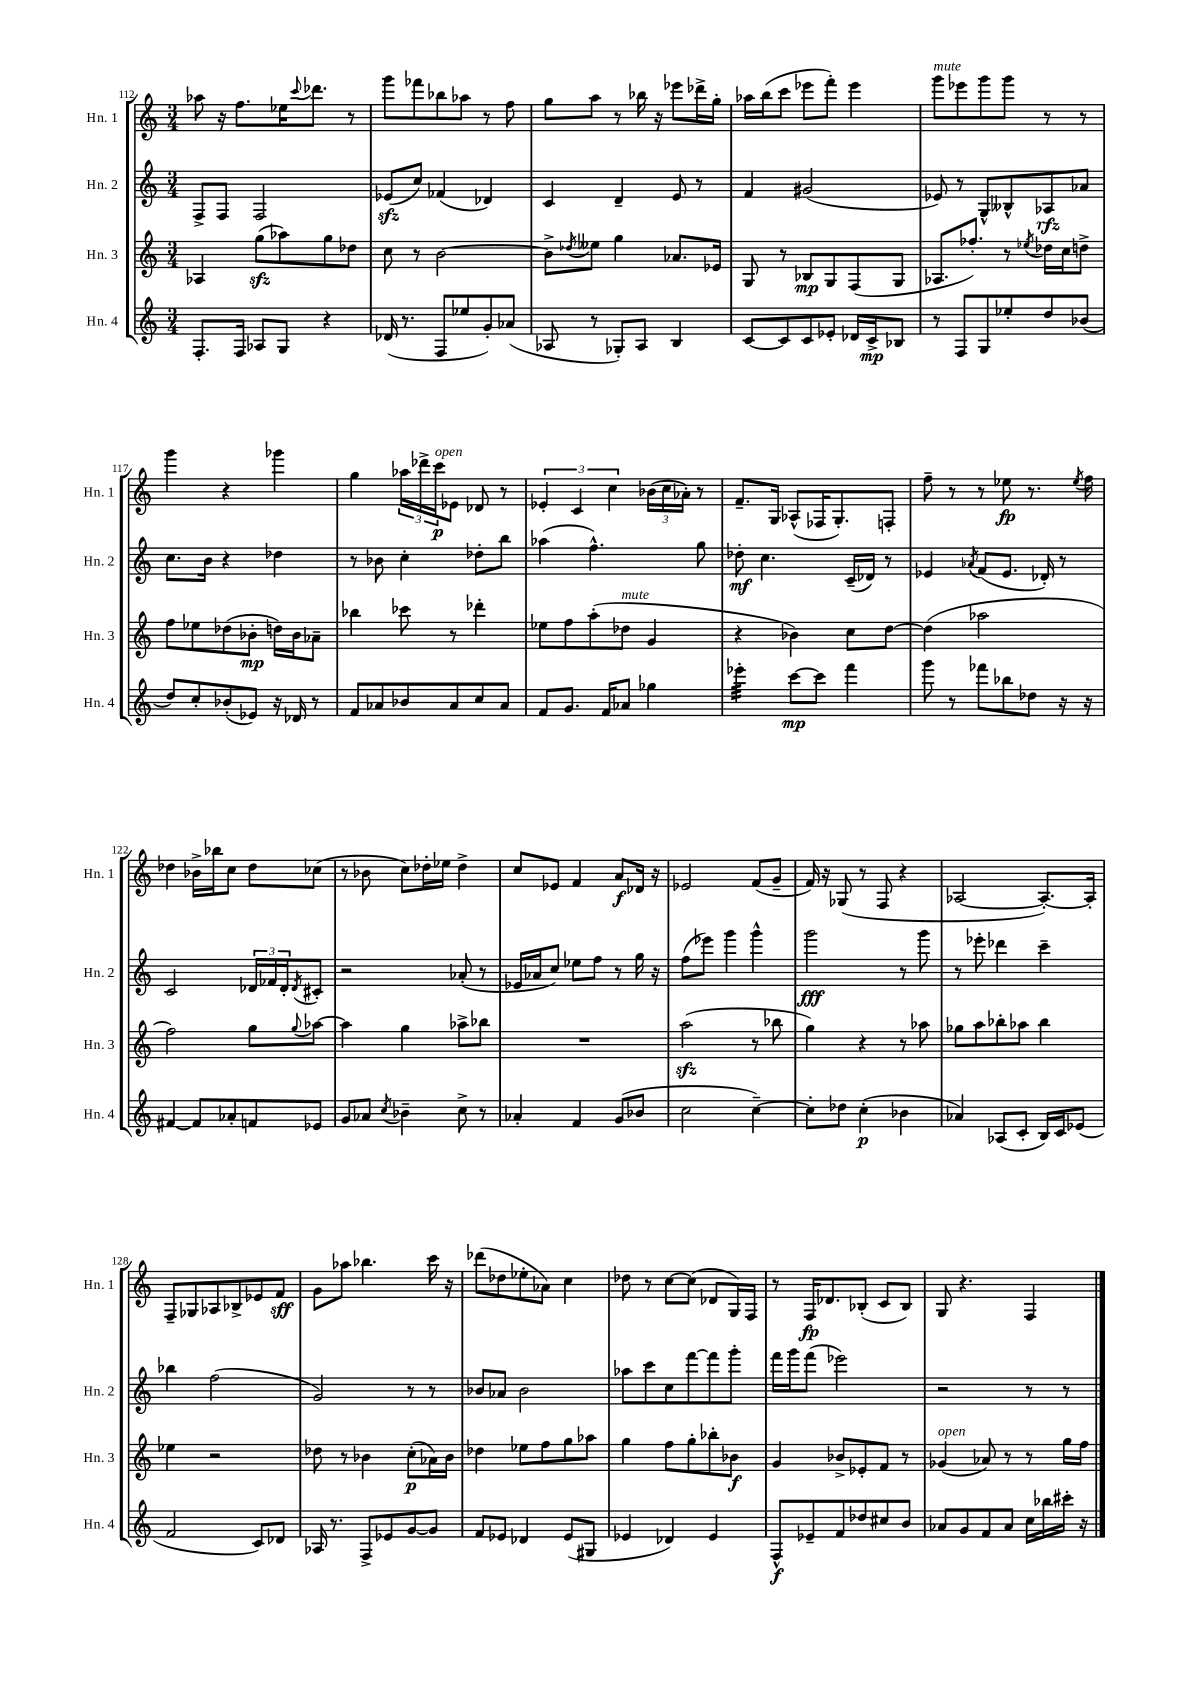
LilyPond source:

<<
\new StaffGroup <<
\new Staff = "s0" \with { instrumentName = "Hn. 1" shortInstrumentName = "Hn. 1" } {
    \clef treble \key c \major \numericTimeSignature \time 3/4
    aes''8 r16 f''8. ees''16 \appoggiatura { c'''8 } des'''8. r8 |
    g'''8 fes'''8 bes''8 aes''8 r8 f''8 |
    g''8 a''8 r8 bes''16 r16 ees'''8 des'''16-> g''16-. |
    aes''16 b''16( c'''8 ees'''8 f'''8-.) ees'''4 |
    g'''8^\markup { \italic "mute" } ees'''8 g'''8 g'''8 r8 r8 |
    g'''4 r4 ges'''4 |
    g''4 \tuplet 3/2 { aes''16 des'''16-> c'''16\p^\markup { \italic "open" } } ees'8 des'8 r8 |
    \tuplet 3/2 { ees'4-. c'4 c''4 } \tuplet 3/2 { bes'16( c''16 aes'16-.) } r8 |
    f'8.-- g16 aes8-^( fes16 g8.-.) f8-. |
    f''8-- r8 r8 ees''8\fp r8. \acciaccatura { ees''8 } f''16 |
    des''4 bes'16-> bes''16 c''8 des''8 ces''8( |
    r8 bes'8 c''8) des''16-. ees''16 des''4-> |
    c''8 ees'8 f'4 a'8\f des'16 r16 |
    ees'2 f'8( g'8-- |
    f'16) r16 ges8( r8 f8 r4 |
    aes2~ aes8.~-.) aes16-. |
    f8-- ges8 aes8 bes8-> ees'8 f'8\sff |
    g'8 aes''8 bes''4. c'''16 r16 |
    des'''8( des''8 ees''8-. aes'8) c''4 |
    des''8 r8 c''8~ c''8( des'8 g16) f16 |
    r8 f16\fp des'8. bes8-.( c'8 bes8) |
    g8 r4. f4 \bar "|." |
}
\new Staff = "s1" \with { instrumentName = "Hn. 2" shortInstrumentName = "Hn. 2" } {
    \clef treble \key c \major \numericTimeSignature \time 3/4
    f8-> f8 f2 |
    ees'8\sfz( c''8) fes'4( des'4) |
    c'4 d'4-- e'8 r8 |
    f'4 gis'2( |
    ees'8) r8 g8-^ beses8-^ aes8\rfz aes'8 |
    c''8. b'16 r4 des''4 |
    r8 bes'8 c''4-. des''8-. b''8 |
    aes''4( f''4.-^) g''8 |
    des''8-.\mf c''4. c'16--( des'16) r8 |
    ees'4 \acciaccatura { aes'8 } f'8( ees'8. des'16-.) r8 |
    c'2 \tuplet 3/2 { des'16 fes'16 des'16-. } \acciaccatura { des'8 } cis'8-. |
    r2 aes'8-.( r8 |
    ees'16 aes'16 c''8) ees''8 f''8 r8 g''16 r16 |
    f''8( ees'''8) g'''4 g'''4-^ |
    g'''2\fff r8 g'''8 |
    r8 ees'''8-. des'''4 c'''4-- |
    bes''4 f''2( |
    g'2) r8 r8 |
    bes'8 aes'8 bes'2 |
    aes''8 c'''8 c''8 f'''8~ f'''8 g'''8-. |
    f'''16 g'''16 f'''8( ees'''2) |
    r2 r8 r8 \bar "|." |
}
\new Staff = "s2" \with { instrumentName = "Hn. 3" shortInstrumentName = "Hn. 3" } {
    \clef treble \key c \major \numericTimeSignature \time 3/4
    aes4 g''8\sfz( aes''8) g''8 des''8 |
    c''8 r8 b'2~ |
    b'8-> \acciaccatura { des''8 } eeses''8 g''4 aes'8. ees'16 |
    g8 r8 bes8\mp g8 f8( g8 |
    aes8. fes''8.-.) r8 \acciaccatura { ees''8 } des''16 c''16 d''8-> |
    f''8 ees''8 des''8( bes'8-.\mp d''16) bes'16 aes'8-- |
    bes''4 ces'''8 r8 des'''4-. |
    ees''8 f''8 a''8-.( des''8^\markup { \italic "mute" } g'4 |
    r4 bes'4) c''8 d''8~ |
    d''4( aes''2 |
    f''2) g''8 \appoggiatura { g''8 } aes''8~ |
    aes''4 g''4 aes''8-> bes''8 |
    R2. |
    a''2\sfz( r8 bes''8 |
    g''4) r4 r8 aes''8 |
    ges''8 a''8 bes''8-. aes''8 bes''4 |
    ees''4 r2 |
    des''8 r8 bes'4 c''8-.\p( aes'16) bes'16 |
    des''4 ees''8 f''8 g''8 aes''8 |
    g''4 f''8 g''8-. bes''8-. bes'8\f |
    g'4 bes'8-> ees'8-. f'8 r8 |
    ges'4^\markup { \italic "open" }( aes'8) r8 r8 g''16 f''16 \bar "|." |
}
\new Staff = "s3" \with { instrumentName = "Hn. 4" shortInstrumentName = "Hn. 4" } {
    \clef treble \key c \major \numericTimeSignature \time 3/4
    f8.-. f16 aes8 g8 r4 |
    des'16( r8. f8 ees''8 g'8-.) aes'8( |
    aes8 r8 ges8-.) aes8 b4 |
    c'8~ c'8 c'8 ees'8-. des'16 c'16->\mp bes8 |
    r8 f8 g8 ees''8-. d''8 bes'8( |
    d''8) c''8-. bes'8-.( ees'8) r16 des'16 r8 |
    f'8 aes'8 bes'8 aes'8 c''8 aes'8 |
    f'8 g'8. f'16 aes'8 ges''4 |
    ees'''4:32-. c'''8~\mp c'''8 f'''4 |
    g'''8 r8 fes'''8 bes''8 des''8 r16 r16 |
    fis'4~ fis'8 aes'8-. f'8 ees'8 |
    g'8 aes'8 \acciaccatura { c''8 } bes'4-- c''8-> r8 |
    aes'4-. f'4 g'8( bes'8 |
    c''2 c''4~--) |
    c''8-. des''8 c''4-.\p( bes'4 |
    aes'4) aes8( c'8-. b16) c'16 ees'8( |
    f'2 c'8) des'8 |
    aes16 r8. f8-> ees'8 g'8~ g'8 |
    f'8 ees'8 des'4 ees'8( gis8 |
    ees'4 des'4) ees'4 |
    f8-^\f ees'8-- f'8 des''8 cis''8 b'8 |
    aes'8 g'8 f'8 aes'8 c''16 bes''16 cis'''16-. r16 \bar "|." |
}
>>
>>
\layout { \context { \Score currentBarNumber = #112 } }
